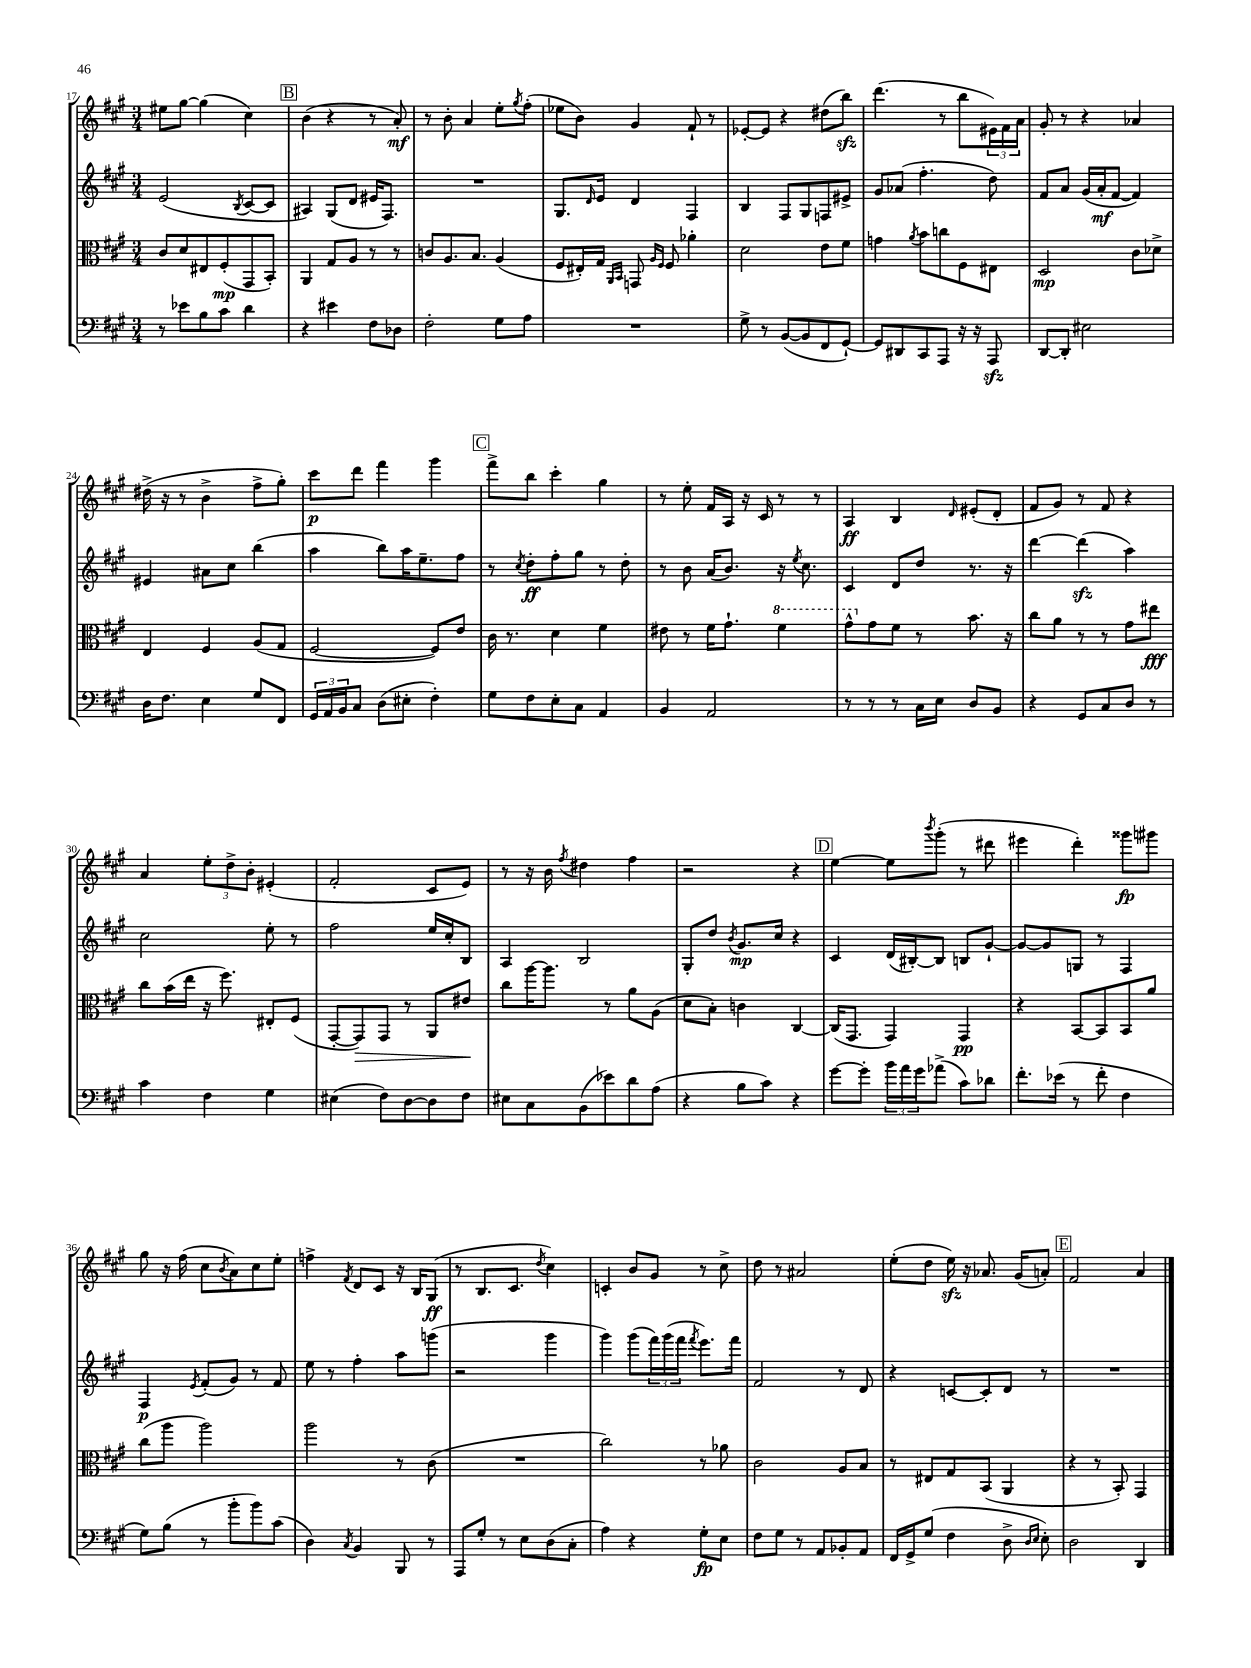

**kern	**kern	**kern	**kern
*staff4	*staff3	*staff2	*staff1
*clefF4	*clefC3	*clefG2	*clefG2
*k[f#c#g#]	*k[f#c#g#]	*k[f#c#g#]	*k[f#c#g#]
*M3/4	*M3/4	*M3/4	*M3/4
8r	8c#	(2e	8ee#
8e-	8d	.	[8gg#
8B	8E#	.	(4gg#]
8c#	(8F#'	.	.
.	.	8qB	.
4d	8GG#	[8c#	4cc#)
.	8BB')	8c#]	.
=	=	=	=
4r	4AA	4A#)	(4b
4e#	8G#	(8G#	4r
.	8A	8d	.
8F#	8r	16e#	8r
.	.	8.F#)	.
8D-	8r	.	8a')
=	=	=	=
2F#'	8c	2.r	8r
.	8.A	.	8b'
.	.	.	4a
.	8.B	.	.
8G#	(4A	.	8ee'
.	.	.	8qgg#
8A	.	.	(8ff#'
=	=	=	=
2.r	8F#	8.G#	8ee-
.	16E#')	.	8b)
.	.	16qqd	.
.	16G#	16e	.
.	16qqAA	.	.
.	16qqBB	.	.
.	8GG	4d	4g#
.	16qqA	.	.
.	16qqF#	.	.
.	8F#	.	.
.	4a-'	4F#	8f#`
.	.	.	8r
=	=	=	=
8G#^	2d	4B	[8e-'
8r	.	.	8e-]
([8BB	.	8F#	4r
8BB]	.	8G#	.
8FF#	8e	8F	(8dd#
[8GG#`)	8f#	8e#^	8bb)
=	=	=	=
8GG#]	4g	8g#	(4.ddd
8DD#	.	(8a-	.
.	8qa	.	.
8CC#	8b	4.ff#'	.
8AAA	8cc	.	8r
16r	8F#	.	8bb
16r	.	.	.
8AAA	8E#	8dd)	24e#)
.	.	.	24f#
.	.	.	24a
=	=	=	=
[8DD	2D	8f#	8g#'
8DD']	.	8a	8r
2E#	.	(16g#	4r
.	.	16a'	.
.	.	[8f#	.
.	8c#	4f#])	4a-
.	8d-^	.	.
=	=	=	=
16D	4E	4e#	(16dd#^
8.F#	.	.	16r
.	.	.	8r
4E	4F#	8a#	4b^
.	.	8cc#	.
8G#	(8A	(4bb	8ff#^
8FF#	8G#	.	8gg#')
=	=	=	=
24GG#	[2F#	4aa	8ccc#
24AA	.	.	.
24BB	.	.	.
8C#	.	.	8ddd
(8D	.	8bb)	4fff#
8E#'	.	16aa	.
.	.	8.ee~	.
4F#')	8F#])	.	4ggg#
.	8e	8ff#	.
=	=	=	=
8G#	16c#	8r	8fff#^
.	8.r	.	.
.	.	8qcc#	.
8F#	.	8dd'	8bb
8E'	4d	8ff#'	4ccc#'
8C#	.	8gg#	.
4AA	4f#	8r	4gg#
.	.	8dd'	.
=	=	=	=
4BB	8e#	8r	8r
.	8r	8b	8ee'
2AA	16f#	(16a	16f#
.	8.g#`	8.b)	16A
.	.	.	16r
.	.	.	16c#
.	4ff#	16r	8r
.	.	8qee	.
.	.	8.cc#	.
.	.	.	8r
=	=	=	=
8r	8gg#^^	4c#	4A
8r	8g#	.	.
8r	8f#	8d	4B
16C#	8r	8dd	.
16E	.	.	.
.	.	.	16qqd
8D	8.b	8.r	(8e#'
8BB	.	.	8d'
.	16r	16r	.
=	=	=	=
4r	8cc#	[4ddd	8f#
.	8a	.	8g#)
8GG#	8r	(4ddd]	8r
8C#	8r	.	8f#
8D	8g#	4aa)	4r
8r	8ee#	.	.
=	=	=	=
4c#	8cc#	2cc#	4a
.	(16b	.	.
.	16ee	.	.
4F#	16r	.	12ee'
.	8.ff#)	.	.
.	.	.	12dd^
.	.	.	12b'
4G#	8E#'	8ee'	(4e#'
.	(8F#	8r	.
=	=	=	=
(4E#	[8GG#'	2ff#	2f#'
.	8GG#])	.	.
8F#)	8GG#	.	.
[8D	8r	.	.
8D]	8AA	16ee	8c#
.	.	16cc#'	.
8F#	8e#	8B	8e)
=	=	=	=
8E#	8cc#	4A	8r
8C#	[16aa	.	16r
.	8.aa]	.	16b
.	.	.	8qff#
(8BB	.	2B	4dd#
8e-)	8r	.	.
8d	8a	.	4ff#
(8A	(8A	.	.
=	=	=	=
4r	8d	8G#'	2r
.	8B')	8dd	.
.	.	8qb	.
8B	4c	8.g#	.
8c#)	.	.	.
.	.	16cc#	.
4r	[4C#	4r	4r
=	=	=	=
[8g#	(16C#]	4c#	[4ee
.	8.GG#	.	.
8g#']	.	.	.
24b	4GG#)	(16d	8ee]
24a	.	.	.
.	.	[16B#')	.
24g#	.	.	.
.	.	.	8qbbb
(8a-^	.	8B#]	(8ggg#'
8c#)	4GG#	8B	8r
8d-	.	[8g#`	8ddd#
=	=	=	=
8.f#'	4r	8g#_	4eee#
.	.	8g#]	.
(16e-	.	.	.
8r	[8BB	8G	4ddd')
8f#'	8BB]	8r	.
4F#	8BB	4F#	8ggg##
.	8a	.	8ggg#
=	=	=	=
8G#)	(8cc#	4F#	8gg#
(8B	8aa	.	16r
.	.	.	(16ff#
.	.	8qe	.
8r	2aa)	(8f#'	8cc#
.	.	.	8qb
8b'	.	8g#)	8a)
8b)	.	8r	8cc#
(8c#	.	8f#	8ee'
=	=	=	=
4D)	2aa	8ee	4ff^
.	.	8r	.
8qC#	.	.	8qf#
4BB	.	4ff#'	8d
.	.	.	8c#
8BBB	8r	8aa	16r
.	.	.	16B
8r	(8c#	(8ggg	(8G#
=	=	=	=
8AAA	2.r	2r	8r
8G#'	.	.	8.B
8r	.	.	.
.	.	.	8.c#
8E	.	.	.
.	.	.	8qdd
(8D	.	4ggg#	4cc#)
8C#'	.	.	.
=	=	=	=
4A)	2cc#)	4ggg#)	4c'
4r	.	(8ggg#	8b
.	.	24fff#)	8g#
.	.	(24ggg#	.
.	.	24fff#	.
.	.	8qfff#	.
8G#'	8r	8.eee)	8r
8E	8a-	.	8cc#^
.	.	16fff#	.
=	=	=	=
8F#	2c#	2f#	8dd
8G#	.	.	8r
8r	.	.	2a#
8AA	.	.	.
8BB-'	8A	8r	.
8AA	8B	8d	.
=	=	=	=
16FF#	8r	4r	(8ee'
16GG#^	.	.	.
(8G#	8E#	.	8dd
4F#	8G#	[8c	16ee)
.	.	.	16r
.	(8BB	8c']	8.a-
8D^	4AA	8d	.
.	.	.	(16g#
16qqD	.	.	.
16qqE	.	.	.
8E')	.	8r	8a')
=	=	=	=
2D	4r	2.r	2f#
.	8r	.	.
.	8BB')	.	.
4DD	4GG#	.	4a
==	==	==	==
*-	*-	*-	*-
